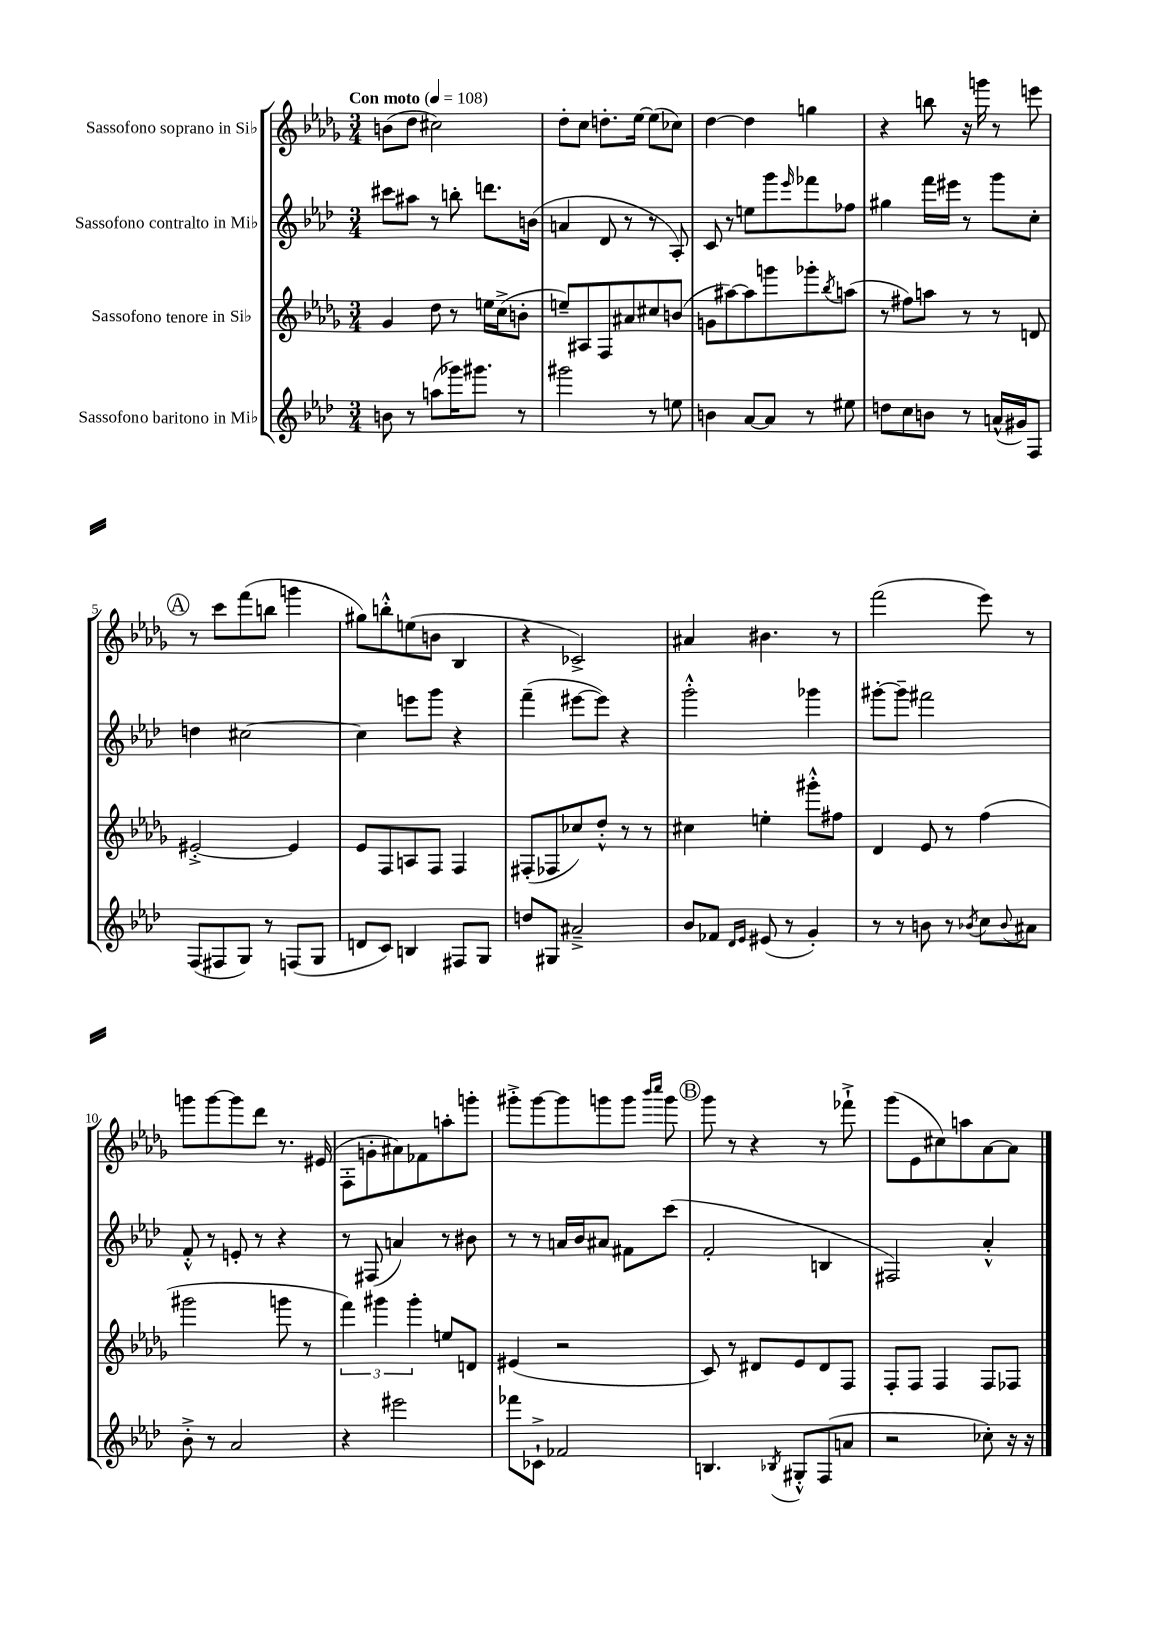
<<
\new StaffGroup <<
\new Staff = "s0" \with { instrumentName = "Sassofono soprano in Sib" } {
    \clef treble \key des \major \numericTimeSignature \time 3/4 \tempo "Con moto" 4 = 108
    b'8( des''8 cis''2) |
    des''8-. c''8 d''8.-. ees''16~ ees''8( ces''8) |
    des''4~ des''4 g''4 |
    r4 b''8 r16 g'''16 r8 e'''8 |
    \mark \markup { \circle "A" } r8 c'''8 f'''8( b''8 g'''4 |
    gis''8) b''8-.-^ e''8( b'8 bes4 |
    r4 ces'2->) |
    ais'4 bis'4. r8 |
    f'''2( ees'''8) r8 |
    g'''8 g'''8~ g'''8 des'''8 r8. eis'16( |
    f8-. g'8-. ais'8) fes'8 a''8-. g'''8-. |
    gis'''8-.-> gis'''8~ gis'''8 g'''8 g'''8 \grace { bes'''16 c''''16 } g'''8 |
    \mark \markup { \circle "B" } ges'''8 r8 r4 r8 fes'''8-!-> |
    ges'''8( ees'8 cis''8) a''8 aes'8~ aes'8 \bar "|." |
}
\new Staff = "s1" \with { instrumentName = "Sassofono contralto in Mib" } {
    \clef treble \key aes \major \numericTimeSignature \time 3/4
    cis'''8 ais''8 r8 b''8-. d'''8. b'16( |
    a'4 des'8 r8 r8 aes8-.) |
    c'8 r8 e''8 g'''8 \grace { ees'''16 } fes'''8 fes''8 |
    gis''4 f'''16 eis'''16 r8 g'''8 c''8-. |
    \mark \markup { \circle "A" } d''4 cis''2~ |
    cis''4 e'''8 g'''8 r4 |
    f'''4--( eis'''8~ eis'''8) r4 |
    g'''2-.-^ ges'''4 |
    gis'''8~-. gis'''8-- fis'''2 |
    f'8-.-^ r8 e'8-. r8 r4 |
    r8 fis8( a'4) r8 bis'8 |
    r8 r8 a'16 bes'16 ais'8 fis'8 c'''8( |
    \mark \markup { \circle "B" } f'2-. b4 |
    fis2) aes'4-.-^ \bar "|." |
}
\new Staff = "s2" \with { instrumentName = "Sassofono tenore in Sib" } {
    \clef treble \key des \major \numericTimeSignature \time 3/4
    ges'4 des''8 r8 e''16 c''16->( b'8-. |
    e''8--) ais8 f8 ais'8 cis''8 b'8( |
    g'8 ais''8~) ais''8 g'''8 ges'''8-. \acciaccatura { bes''8 } a''8( |
    r8 fis''8) a''8 r8 r8 d'8 |
    \mark \markup { \circle "A" } eis'2~-.-> eis'4 |
    ees'8 f8 a8 f8 f4 |
    fis8-.( fes8 ces''8) des''8-.-^ r8 r8 |
    cis''4 e''4-. gis'''8-.-^ fis''8 |
    des'4 ees'8 r8 f''4( |
    gis'''2 g'''8 r8 |
    \tuplet 3/2 { f'''4) gis'''4 gis'''4-. } e''8 d'8 |
    eis'4( r2 |
    \mark \markup { \circle "B" } c'8) r8 dis'8 ees'8 dis'8 f8 |
    f8-. f8 f4 f8 fes8 \bar "|." |
}
\new Staff = "s3" \with { instrumentName = "Sassofono baritono in Mib" } {
    \clef treble \key aes \major \numericTimeSignature \time 3/4
    b'8 r8 a''8( ges'''16) gis'''8. r8 |
    gis'''2 r8 e''8 |
    b'4 aes'8~ aes'8 r8 eis''8 |
    d''8 c''8 b'8 r8 a'16-^( gis'16) f8 |
    \mark \markup { \circle "A" } f8( fis8 g8) r8 f8( g8 |
    d'8 c'8) b4 fis8 g8 |
    d''8 gis8 ais'2---> |
    bes'8 fes'8 \grace { des'16 ees'16 } eis'8( r8 g'4-.) |
    r8 r8 b'8 r8 \acciaccatura { bes'8 } c''8 \appoggiatura { bes'8 } ais'8 |
    bes'8-.-> r8 aes'2 |
    r4 eis'''2 |
    fes'''8 ces'8-!-> fes'2 |
    \mark \markup { \circle "B" } b4. \acciaccatura { bes8 } gis8-.-^ f8( a'8 |
    r2 ces''8-.) r16 r16 \bar "|." |
}
>>
>>
